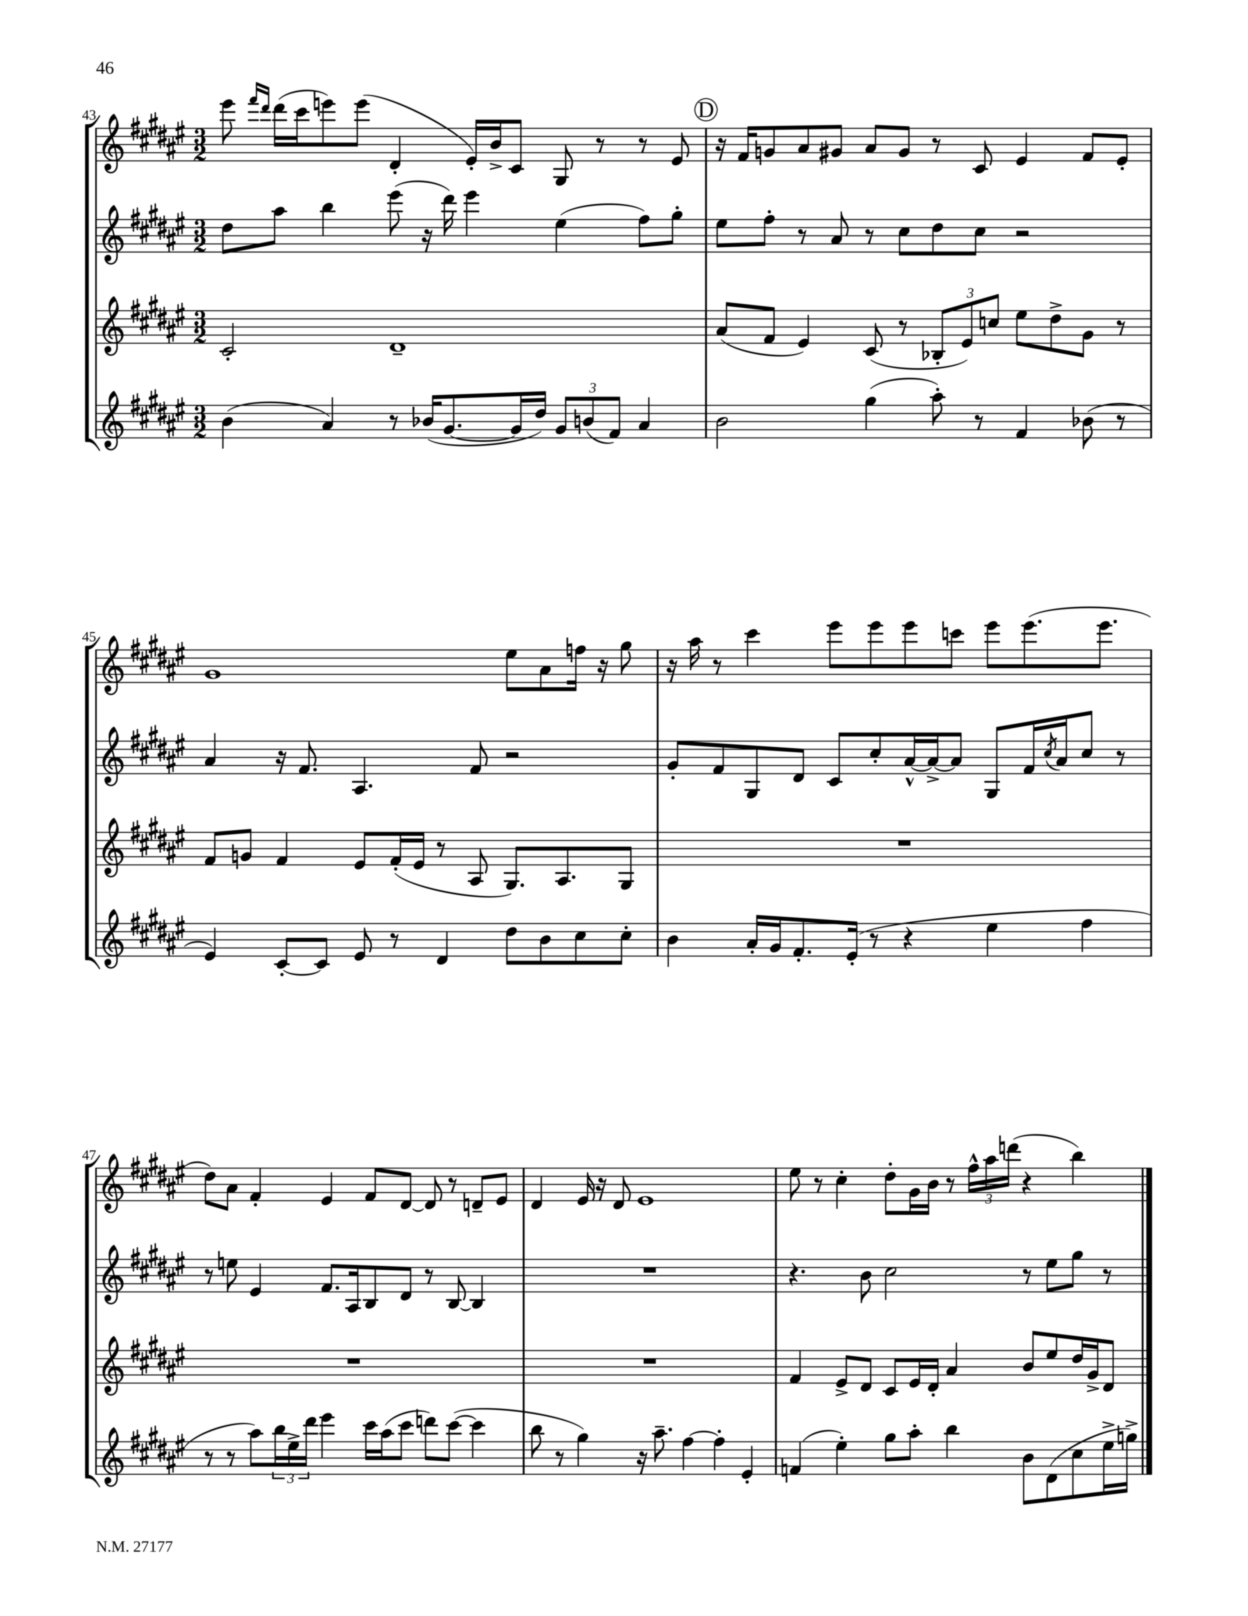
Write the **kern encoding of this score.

**kern	**kern	**kern	**kern
*part4	*part3	*part2	*part1
*staff4	*staff3	*staff2	*staff1
*clefG2	*clefG2	*clefG2	*clefG2
*k[f#c#g#d#a#e#]	*k[f#c#g#d#a#e#]	*k[f#c#g#d#a#e#]	*k[f#c#g#d#a#e#]
*M3/2	*M3/2	*M3/2	*M3/2
=43	=43	=43	=43
(4b\	2c#'/	8dd#\L	8eee#\
.	.	.	16qqfff#/LL
.	.	.	16qqddd#/JJ
.	.	8aa#\J	(16ddd#\LL
.	.	.	16ccc#\J
4a#/)	.	4bb\	8eeen\)
.	.	.	(8eee\J
8r	1d#~	(8eee#\	4d#'/
(16b-X/KL	.	16r	.
[8.g#/	.	16ddd#\)	.
.	.	4eee#\	16e#'/LL)
.	.	.	16b^/J
16g#/L]	.	.	8c#/J
16dd#/JJ)	.	.	.
12g#/L	.	(4ee#\	8G#/
(12bn/	.	.	.
.	.	.	8r
12f#/J)	.	.	.
4a#/	.	8ff#\L)	8r
.	.	8gg#'\J	8e#/
!!LO:REH:place=s1:t=D
=44	=44	=44	=44
2b\	(8a#/L	8ee#\L	16r
.	.	.	16f#/KL
.	8f#/J	8ff#'\J	8gn/
.	4e#/)	8r	8a#/
.	.	8a#/	8g#X/J
(4gg#\	(8c#/	8r	8a#/L
.	8r	8cc#\L	8g#/J
8aa#'\)	12B-X'/L	8dd#\	8r
.	12e#/)	.	.
8r	.	8cc#\J	8c#/
.	12ccn/J	.	.
4f#/	8ee#\L	2r	4e#/
.	8dd#^\	.	.
(8b-X\	8g#\J	.	8f#/L
8r	8r	.	8e#'/J
!!LO:LB:g=z
=45	=45	=45	=45
4e#/)	8f#/L	4a#/	1g#
.	8gn/J	.	.
[8c#'/L	4f#/	16r	.
.	.	8.f#/	.
8c#/J]	.	.	.
8e#/	8e#/L	4.A#/	.
8r	(16f#'/L	.	.
.	16e#/JJ	.	.
4d#/	8r	.	.
.	8A#/	8f#/	.
8dd#\L	8.G#/L)	2r	8ee#\L
8b\	.	.	8a#\
.	8.A#/	.	.
8cc#\	.	.	16ffn\Jk
.	.	.	16r
8cc#'\J	8G#/J	.	8gg#\
=46	=46	=46	=46
4b\	1.r	8g#'/L	16r
.	.	.	16aa#\
.	.	8f#/	8r
16a#'/LL	.	8G#/	4ccc#\
16g#/J	.	.	.
8.f#'/	.	8d#/J	.
.	.	8c#/L	8eee#\L
(16e#'/Jk	.	.	.
8r	.	8cc#'/	8eee#\
4r	.	[16a#^^/L	8eee#\
.	.	16a#^/J_	.
.	.	8a#/J]	8cccn\J
4ee#\	.	8G#/L	8eee#\L
.	.	16f#/L	(8.eee#\
.	.	8qcc#/	.
.	.	16a#/J	.
4ff#\	.	8cc#/J	.
.	.	.	8.eee#\J
.	.	8r	.
!!LO:LB:g=z
=47	=47	=47	=47
8r	1.r	8r	8dd#\L)
8r	.	8een\	8a#\J
8aa#\L)	.	4e#/	4f#'/
24bb\L	.	.	.
24ee#^\	.	.	.
24ddd#\JJ	.	.	.
4eee#\	.	8.f#/L	4e#/
.	.	16A#/k	.
16ccc#\LL	.	8B/	8f#/L
(16aa#\J	.	.	.
8ccc#\J	.	8d#/J	[8d#/J
8dddn\L)	.	8r	8d#/]
([8ccc#\J	.	[8B/	8r
4ccc#\]	.	4B/]	8dn~/L
.	.	.	8e#/J
=48	=48	=48	=48
8bb\	1.r	1.r	4d#/
8r	.	.	.
4gg#\)	.	.	16e#/
.	.	.	16r
.	.	.	8d#/
16r	.	.	1e#
8.aa#~\	.	.	.
[4ff#\	.	.	.
4ff#'\]	.	.	.
4e#'/	.	.	.
=49	=49	=49	=49
(4fn/	4f#/	4.r	8ee#\
.	.	.	8r
4ee#'\)	8e#^/L	.	4cc#'\
.	8d#/J	8b\	.
8gg#\L	8c#/L	2cc#\	8dd#'\L
8aa#'\J	16e#/L	.	16g#\L
.	16d#'/JJ	.	16b\JJ
4bb\	4a#/	.	8r
.	.	.	24ff#^^\LL
.	.	.	24aa#\
.	.	.	(24dddn\JJ
8b\L	8b/L	8r	4r
(8d#\	8ee#/	8ee#\L	.
8cc#\	16dd#/L	8gg#\J	4bb\)
.	16g#^/J	.	.
16ee#^\L	8d#/J	8r	.
16ggn^\JJ)	.	.	.
==	==	==	==
*-	*-	*-	*-
